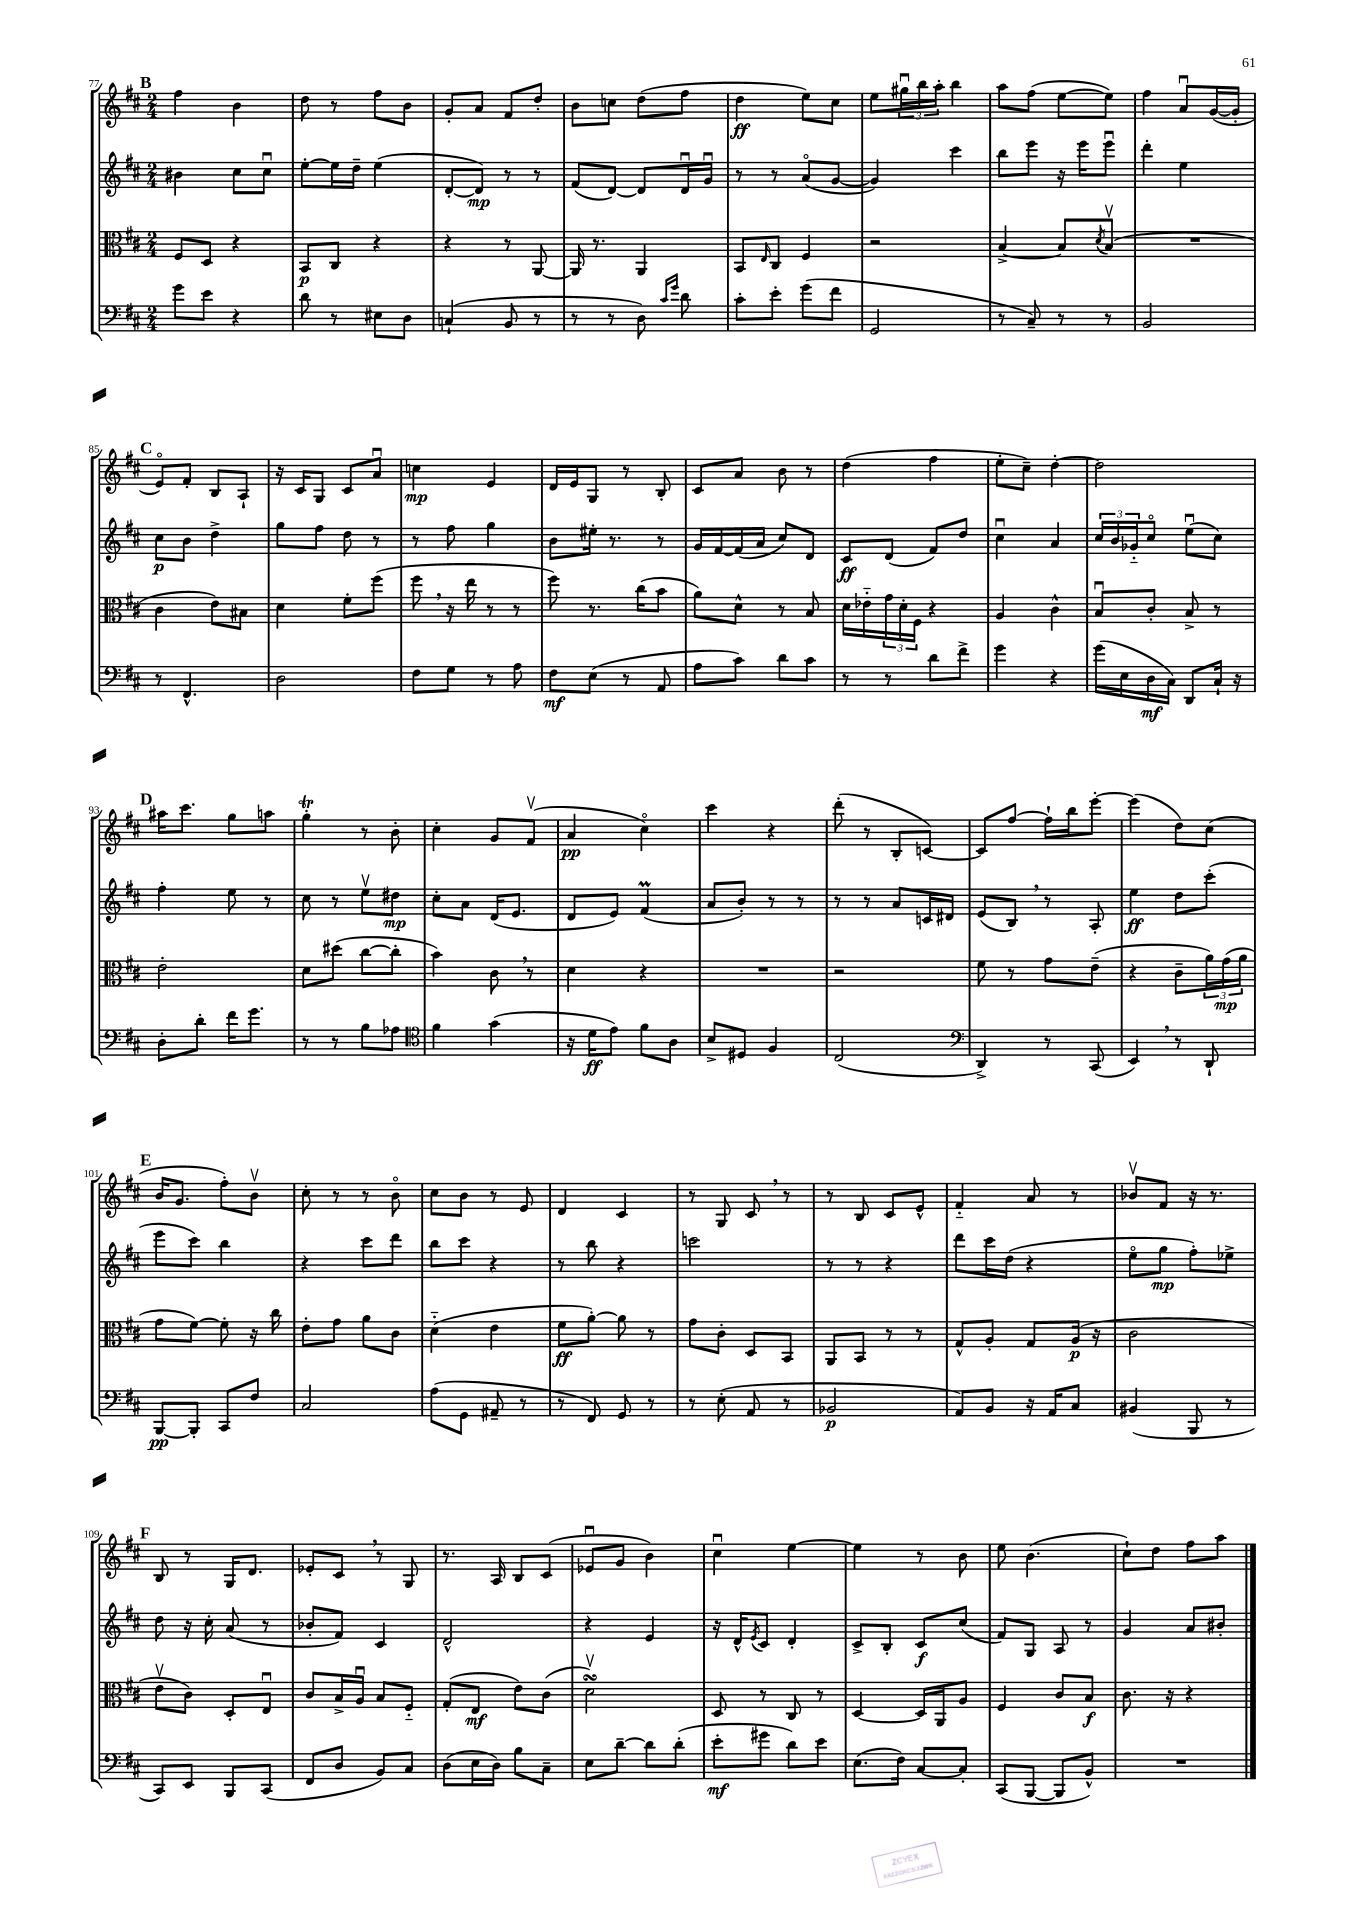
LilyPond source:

<<
\new StaffGroup <<
\new Staff = "s0" {
    \clef treble \key d \major \numericTimeSignature \time 2/4
    \mark \markup { \bold "B" } fis''4 b'4 |
    d''8 r8 fis''8 b'8 |
    g'8-. a'8 fis'8 d''8-. |
    b'8 c''8 d''8( fis''8 |
    d''4\ff e''8) cis''8 |
    e''8 \tuplet 3/2 { gis''16\downbow b''16 a''16-. } b''4 |
    a''8 fis''8( e''8~ e''8) |
    fis''4 a'8\downbow g'16~( g'16-. |
    \mark \markup { \bold "C" } e'8\flageolet) fis'8-. b8 a8-! |
    r16 cis'16 g8 cis'8 a'8\downbow |
    c''4\mp e'4 |
    d'16 e'16 g8 r8 b8-. |
    cis'8 a'8 b'8 r8 |
    d''4( fis''4 |
    e''8-. cis''8--) d''4~-. |
    d''2 |
    \mark \markup { \bold "D" } ais''16 cis'''8. g''8 a''8 |
    g''4-.\trill r8 b'8-. |
    cis''4-. g'8 fis'8\upbow( |
    a'4\pp cis''4\flageolet) |
    cis'''4 r4 |
    d'''8-.( r8 b8-. c'8~) |
    c'8 fis''8~ fis''16-! b''16 e'''8~-. |
    e'''4( d''8) cis''8( |
    \mark \markup { \bold "E" } b'16 g'8. fis''8-.) b'8\upbow |
    cis''8-. r8 r8 b'8\flageolet |
    cis''8 b'8 r8 e'8 |
    d'4 cis'4 |
    r8 g8 cis'8 \breathe r8 |
    r8 b8 cis'8 e'8-^ |
    fis'4-_ a'8 r8 |
    bes'8\upbow fis'8 r16 r8. |
    \mark \markup { \bold "F" } b8 r8 g16 d'8. |
    ees'8-. cis'8 \breathe r8 g8 |
    r8. a16 b8 cis'8( |
    ees'8\downbow g'8 b'4) |
    cis''4\downbow e''4~ |
    e''4 r8 b'8 |
    e''8 b'4.( |
    cis''8-!) d''8 fis''8 a''8 \bar "|." |
}
\new Staff = "s1" {
    \clef treble \key d \major \numericTimeSignature \time 2/4
    \mark \markup { \bold "B" } bis'4 cis''8 cis''8\downbow |
    e''8~-. e''16 d''16-- e''4( |
    d'8~-. d'8\mp) r8 r8 |
    fis'8( d'8~) d'8 d'16\downbow g'16\downbow |
    r8 r8 a'8\flageolet( g'8~ |
    g'4) cis'''4 |
    b''8 e'''8 r16 e'''16 e'''8\downbow |
    d'''4-. e''4 |
    \mark \markup { \bold "C" } cis''8\p b'8 d''4-> |
    g''8 fis''8 d''8 r8 |
    r8 fis''8 g''4 |
    b'8 eis''16-. r8. r8 |
    g'16 fis'16~ fis'16( a'16 cis''8) d'8 |
    cis'8\ff d'8( fis'8) d''8 |
    cis''4\downbow a'4 |
    \tuplet 3/2 { cis''16 b'16 ges'16-_ } cis''8\flageolet e''8\downbow( cis''8) |
    \mark \markup { \bold "D" } fis''4-. e''8 r8 |
    cis''8 r8 e''8\upbow dis''8\mp |
    cis''8-. a'8 d'16( e'8. |
    d'8 e'8) fis'4\prall( |
    a'8 b'8-.) r8 r8 |
    r8 r8 a'8 c'16 dis'16 |
    e'8( b8) \breathe r8 a8-. |
    e''4\ff d''8 cis'''8-.( |
    \mark \markup { \bold "E" } e'''8 cis'''8) b''4 |
    r4 cis'''8 d'''8 |
    b''8 cis'''8 r4 |
    r8 b''8 r4 |
    c'''2 |
    r8 r8 r4 |
    d'''8 cis'''16 d''16( r4 |
    e''8\flageolet g''8\mp fis''8-.) ees''8-> |
    \mark \markup { \bold "F" } d''8 r16 cis''16-. a'8( r8 |
    bes'8-. fis'8) cis'4 |
    d'2-^ |
    r4 e'4 |
    r16 d'16-^ \acciaccatura { e'8 } cis'8 d'4-. |
    cis'8-> b8-. cis'8\f cis''8( |
    fis'8) g8 a8 r8 |
    g'4 a'8 bis'8-. \bar "|." |
}
\new Staff = "s2" {
    \clef alto \key d \major \numericTimeSignature \time 2/4
    \mark \markup { \bold "B" } fis8 d8 r4 |
    b,8\p cis8 r4 |
    r4 r8 a,8~ |
    a,16 r8. a,4 |
    b,8 \grace { e16 } cis8 fis4 |
    r2 |
    b4~-> b8 \acciaccatura { d'8 } b8\upbow( |
    R2 |
    \mark \markup { \bold "C" } cis'4 e'8) bis8 |
    d'4 fis'8-. fis''8( |
    fis''8 \breathe r16 e''16 r8 r8 |
    fis''8) r8. cis''16( b'8 |
    a'8) d'8-^ r8 b8 |
    d'16 ees'16-_ \tuplet 3/2 { g'16 d'16-. fis16 } r4 |
    a4 cis'4-^ |
    b8\downbow cis'8-. b8-> r8 |
    \mark \markup { \bold "D" } e'2-. |
    d'8 dis''8( cis''8~ cis''8-. |
    b'4) cis'8 \breathe r8 |
    d'4 r4 |
    R2 |
    r2 |
    fis'8 r8 g'8 e'8--( |
    r4 cis'8-- \tuplet 3/2 { a'16) g'16\mp( a'16 } |
    \mark \markup { \bold "E" } g'8 fis'8~) fis'8-. r16 cis''16 |
    e'8-. g'8 a'8 cis'8 |
    d'4-_( e'4 |
    fis'8\ff a'8~-.) a'8 r8 |
    g'8 cis'8-. d8 b,8 |
    a,8 b,8 r8 r8 |
    g8-^ a8-. g8 a16\p( r16 |
    cis'2 |
    \mark \markup { \bold "F" } e'8\upbow cis'8) d8-. e8\downbow |
    cis'8 b16-> a16\downbow b8 fis8-_ |
    g8-.( e8\mf e'8) cis'8( |
    d'2\upbow\turn) |
    d8 r8 cis8 r8 |
    d4~ d16 a,16 a8 |
    fis4 cis'8 b8\f |
    cis'8. r16 r4 \bar "|." |
}
\new Staff = "s3" {
    \clef bass \key d \major \numericTimeSignature \time 2/4
    \mark \markup { \bold "B" } g'8 e'8 r4 |
    d'8 r8 eis8 d8 |
    c4-!( b,8 r8 |
    r8 r8 d8) \grace { cis'16 g'16 } d'8 |
    cis'8-. e'8-. g'8( fis'8 |
    g,2 |
    r8 cis8--) r8 r8 |
    b,2 |
    \mark \markup { \bold "C" } r8 fis,4.-^ |
    d2 |
    fis8 g8 r8 a8 |
    fis8\mf e8( r8 a,8 |
    a8 cis'8) d'8 cis'8 |
    r8 r8 d'8 fis'8-> |
    g'4 r4 |
    g'16( e16 d16\mf cis16) d,8 cis16-! r16 |
    \mark \markup { \bold "D" } d8-. d'8-. fis'16 g'8. |
    r8 r8 b8 aes8 |
    \clef tenor fis'4 g'4( |
    r16 d'16\ff e'8) fis'8 a8 |
    b8-> dis8 fis4 |
    cis2( |
    \clef bass d,4->) r8 cis,8( |
    e,4) \breathe r8 d,8-! |
    \mark \markup { \bold "E" } b,,8~\pp b,,8-. cis,8 fis8 |
    cis2 |
    a8( g,8 ais,8-- r8 |
    r8 fis,8) g,8 r8 |
    r8 e8-.( a,8 r8 |
    bes,2\p |
    a,8) b,8 r16 a,16 cis8 |
    bis,4( b,,8 r8 |
    \mark \markup { \bold "F" } cis,8) e,8 b,,8 cis,8( |
    fis,8 d8 b,8) cis8 |
    d8( e16 d16) b8 cis8-- |
    e8 d'8~-- d'8 d'8-.( |
    e'8-.\mf gis'8 d'8) e'8 |
    e8.( fis16) cis8~ cis8-. |
    cis,8( b,,8~ b,,8 b,8-^) |
    R2 \bar "|." |
}
>>
>>
\layout { \context { \Score currentBarNumber = #77 } }
